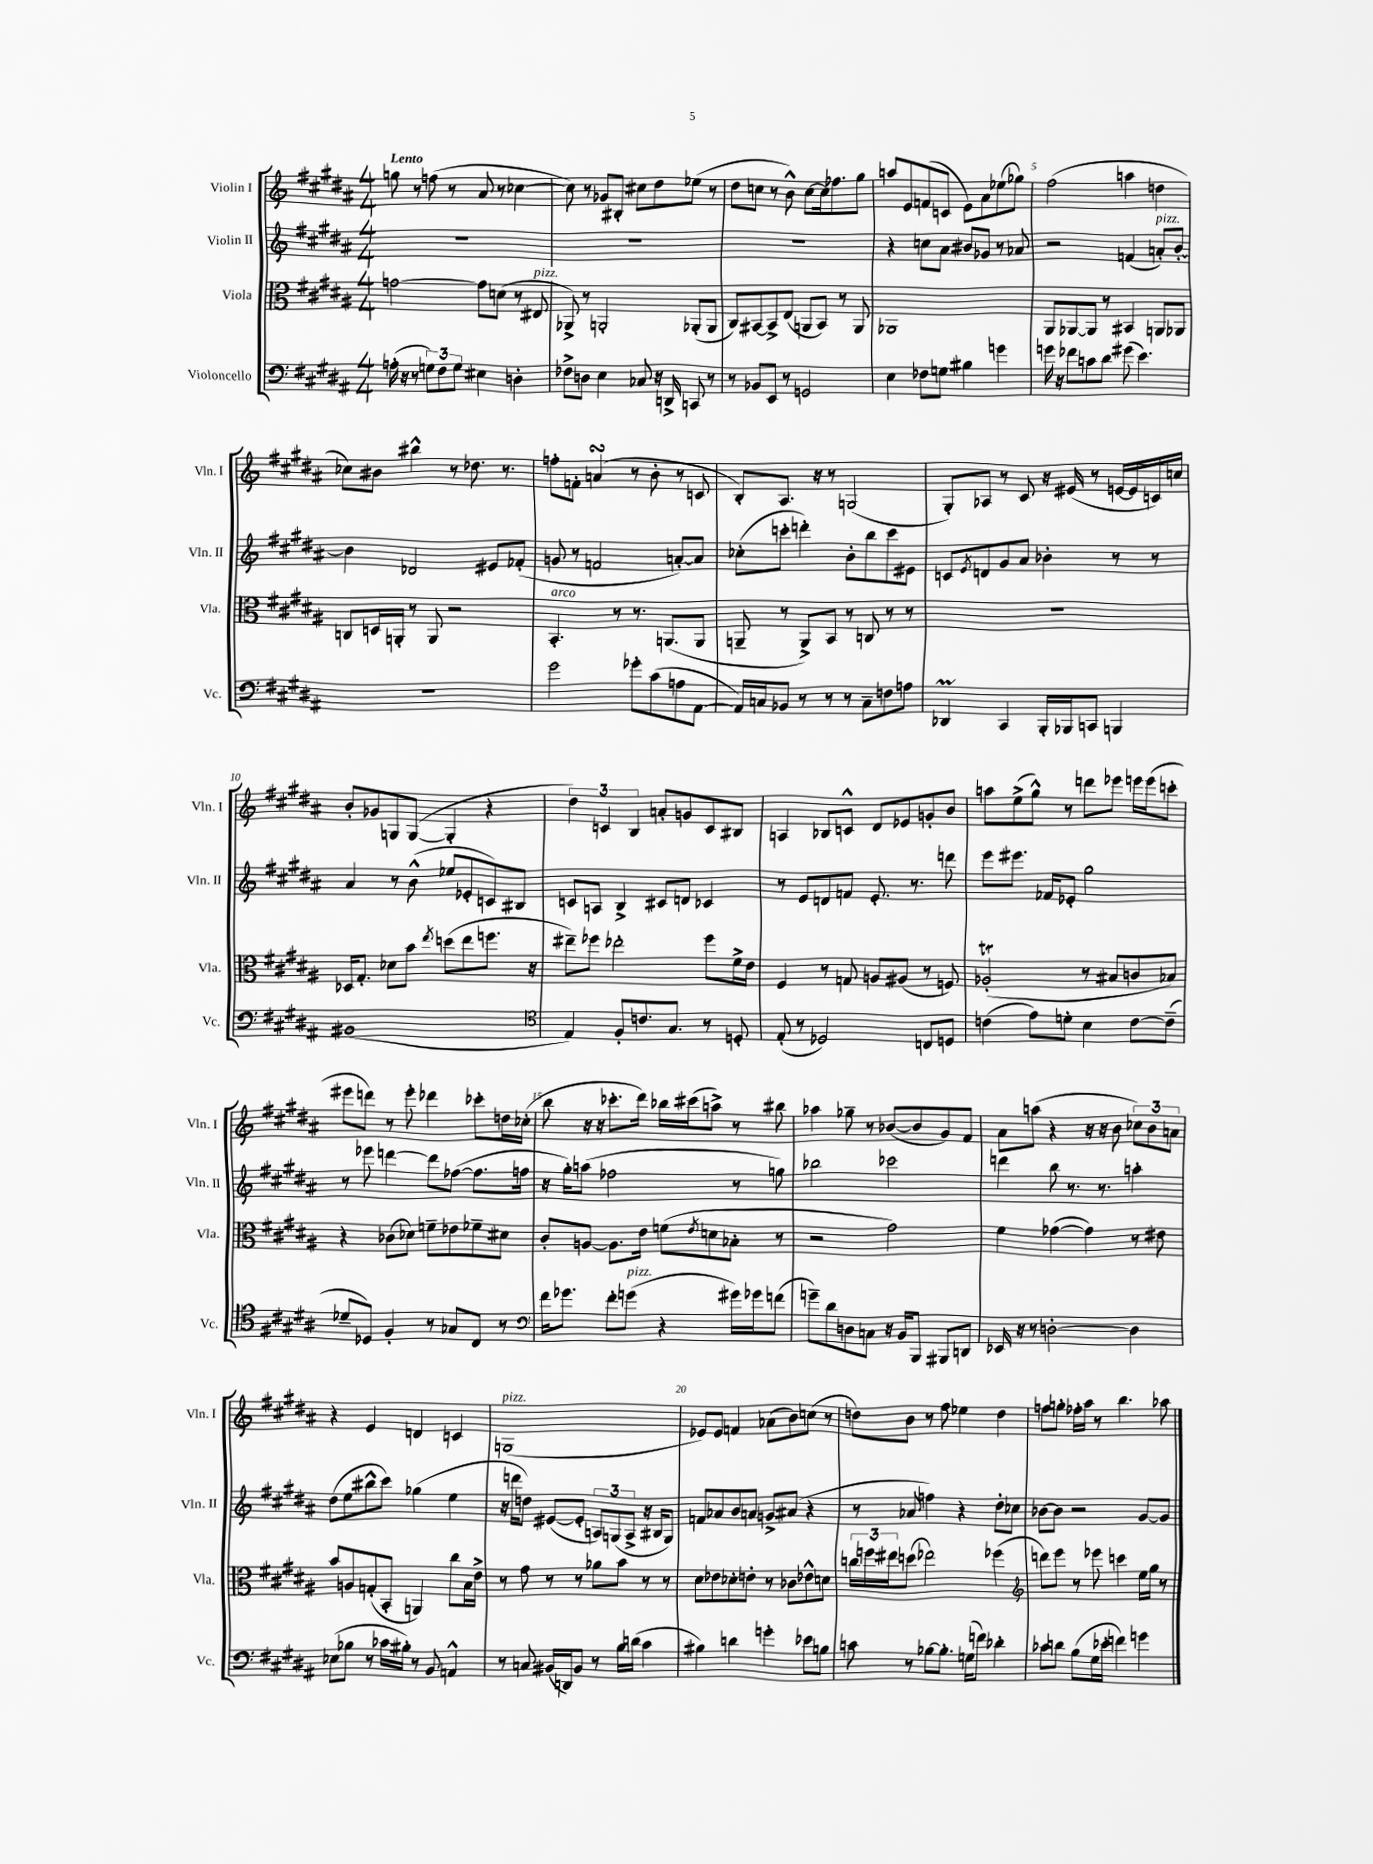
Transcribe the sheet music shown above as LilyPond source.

<<
\new StaffGroup <<
\new Staff = "s0" \with { instrumentName = "Violin I" shortInstrumentName = "Vln. I" } {
    \clef treble \key b \major \numericTimeSignature \time 4/4 \tempo "Lento"
    g''8 r8 f''8( r8 ais'8 r8 ces''4~ |
    ces''8) r8 ges'8 bis8-. cis''8 dis''8 ees''8( r8 |
    dis''8 c''8 r8 b'8-^) c''8~ c''16 fes''8. gis''8 |
    a''8 e'8 f'8( c'8 e'8) ais'8 ees''8( ges''8) |
    fis''2( a''4 d''4 |
    ces''8) bis'8 bis''4-^ r8 des''8. r8. |
    f''8-. f'8-. a'4\turn( r8 b'8-. r8 c'8 |
    b8-.) ais8. r16 r8 g2( |
    gis8-.) aes8 r8 cis'8 r16 eis'16( r8 e'16~ e'16 c'16) c''16 |
    b'8-. ges'8 g8 g8~( g4-. r4 |
    \tuplet 3/2 { dis''4) c'4 b4 } a'8-. g'8 c'8 bis8 |
    a4 bes8 c'8-^ dis'8 ees'8 g'8-. b'8 |
    a''8 e''8->( gis''8-^) r8 d'''8 ees'''8 e'''16 e'''16( c'''8-. |
    eis'''8 d'''8) r8 eis'''8-. des'''4 ces'''8-. d''16 ces''16-.( |
    b''8 r16 r16 ces'''8.-. dis'''16) bes''16 cis'''16( a''8->) r8 bis''8 |
    aes''4 ges''8-- r8 bes'8~( bes'8 gis'8) fis'8 |
    ais'8 a''8( r4 r16 r16 b'8 \tuplet 3/2 { ces''8) b'8 a'8 } |
    r4 e'4 d'4 c'4 |
    g1^\markup { \italic "pizz." }( |
    ees'8) ees'8 f'4 aes'8( b'8) c''8( r8 |
    d''8) b'8 r8 fis''8 ees''4 d''4 |
    f''8 g''8-. fes''16-. ais''16 r8 b''4. aes''8 \bar "|." |
}
\new Staff = "s1" \with { instrumentName = "Violin II" shortInstrumentName = "Vln. II" } {
    \clef treble \key b \major \numericTimeSignature \time 4/4
    R1 |
    R1 |
    R1 |
    r4 c''8 ais'8 bis'8 ges'8 r8 aes'8 |
    r2 f'4( a'8-.^\markup { \italic "pizz." }) b'8~-. |
    b'4 des'2 eis'8 fes'8-.( |
    g'8 r8 f'2 a'8~-.) a'8 |
    ces''8-.( c'''8-. d'''4-.) b'8-. b''8 c'''8 eis'8 |
    c'8 \acciaccatura { e'8 } d'8 gis'8 ais'8 bes'4-. r8 r8 |
    ais'4 r8 b'8-^( ees''8 ees'8-. c'8) bis8 |
    c'8 a8 b4-> cis'8 d'8 ces'4 |
    r8 e'8 d'8 f'8 e'8.-. r8. d'''8 |
    e'''8 eis'''8. fes'16 ees'8-. gis''2 |
    r8 ees'''8 d'''4~ d'''8 fes''8~( fes''8. f''16 |
    r16 gis''16-.) a''8( fes''2 r8 g''8) |
    bes''2 ces'''2 |
    d'''4 b''8 r8. r8. a''4-. |
    dis''8( e''8 bis''8-^ cis'''8) ges''4( e''4 |
    r16 d'''16 d''8) eis'8~( eis'8-. \tuplet 3/2 { a8) g8( a8-> } r16 bis16 g8) |
    f'8 aes'8 b'8 a'8 g'8-> ais'8( r4 |
    r8 aes'8 f''4) r4 dis''8-. ces''8 |
    bes'8~ bes'8 r2 gis'8~ gis'8 \bar "|." |
}
\new Staff = "s2" \with { instrumentName = "Viola" shortInstrumentName = "Vla." } {
    \clef alto \key b \major \numericTimeSignature \time 4/4
    g'2~ g'8 d'8( r8 eis8^\markup { \italic "pizz." } |
    aes,8->) r8 a,2-. aes,8-.( aes,8 |
    cis8) bis,8~ bis,8-> e8( a,8 bis,8) r8 a,8 |
    aes,1 |
    ais,8 aes,8~ aes,8 r8 bis,4 a,8 aes,8 |
    c8 d16 a,16-. r8 a,8 r2 |
    b,4.-.^\markup { \italic "arco" } r8 r8. a,8.( a,8 |
    a,8-- r8 a,8->) b,8 r8 c8 r8 r8 |
    r1 |
    des16 gis8.-. des'8 b'8 \acciaccatura { e''8 } d''8( e''8 f''8. r16 |
    eis''8--) fes''8 ees''2-. fes''8 fis'16-> e'16 |
    fis4 r8 g8 a8 ais8( r8 f8) |
    aes2-.\trill( r8 bis8 c'8 bes8) |
    r4 ces'8( des'8) f'8-- ees'8 fes'8-- dis'8 |
    cis'8-. a8~ a8. e'16 f'8( \acciaccatura { e'8 } d'8 bes8-. r8 |
    r2 gis'2) |
    fis'4 ges'4~( ges'4) r8 eis'8 |
    b'8 a8 g8-.( b,8-. a,4) cis''8 b16 e'16-> |
    r8 gis'8 r8 r8 aes'8 b'8 r8 r8 |
    dis'8 ees'8 des'8-. e'8-. r8 ces'8 ees'8-^ d'8 |
    \tuplet 3/2 { c''16 f''16 eis''16 } d''8( ees''2) fes''4( |
    \clef treble d'''8) e'''8 r8 ees'''8 c'''4 e''16 gis''16 r8 \bar "|." |
}
\new Staff = "s3" \with { instrumentName = "Violoncello" shortInstrumentName = "Vc." } {
    \clef bass \key b \major \numericTimeSignature \time 4/4
    a16-.( r16 r8 \tuplet 3/2 { g8) fis8 g8 } eis4 d4-. |
    fes8-> d8 e4 ces8 r16 d,16-> c,8 r8 |
    r8 bes,8 e,8 r8 g,2 |
    e4 fes8 g8 bis4 g'4 |
    g'16 r16 fes'8 c'8 dis'8 gis'8( e'4.) |
    r1 |
    gis'2 ges'8-. cis'8( a8 ais,8~ |
    ais,16) c16 bes,8 r8 r8 r8 c8-- f8 a8 |
    des,4\prall cis,4 b,,16-. bes,,16 c,8 b,,4 |
    bis,1( |
    \clef tenor e4) fis8-. c'8. gis8. r8 d8-. |
    e8-.( r8 des2) c8 d8 |
    c'4( e'8) d'8-. b4 c'8~ c'8--( |
    des'8-- des8) fis4-. r8 ges8 cis8 r8 |
    \clef bass fis'16 ges'8. fis'8-. g'8^\markup { \italic "pizz." }( r4 gis'16) ges'16 f'8( |
    g'8--) dis'8 d8 c8 r16 b,16 b,,8 bis,,8 d,8 |
    ees,16 r16 r8 d2~-. d4 |
    ees8( bes8 r8 ces'16 bis16-.) r8 b,8 a,4-^ |
    r8 c8 bis,16( d,16) bis,8 r8 b16 d'16( cis'4 |
    bis4) d'4 g'4-. ees'8 b8 |
    c'8 r8 bes8~ bes8.-. g16( f'8) des'4-. |
    ces'8 d'8 b8( gis16 ees'16-. f'4) g'4 \bar "|." |
}
>>
>>
\layout { \context { \Score \override BarNumber.break-visibility = ##(#f #t #t) barNumberVisibility = #(every-nth-bar-number-visible 5) } }
